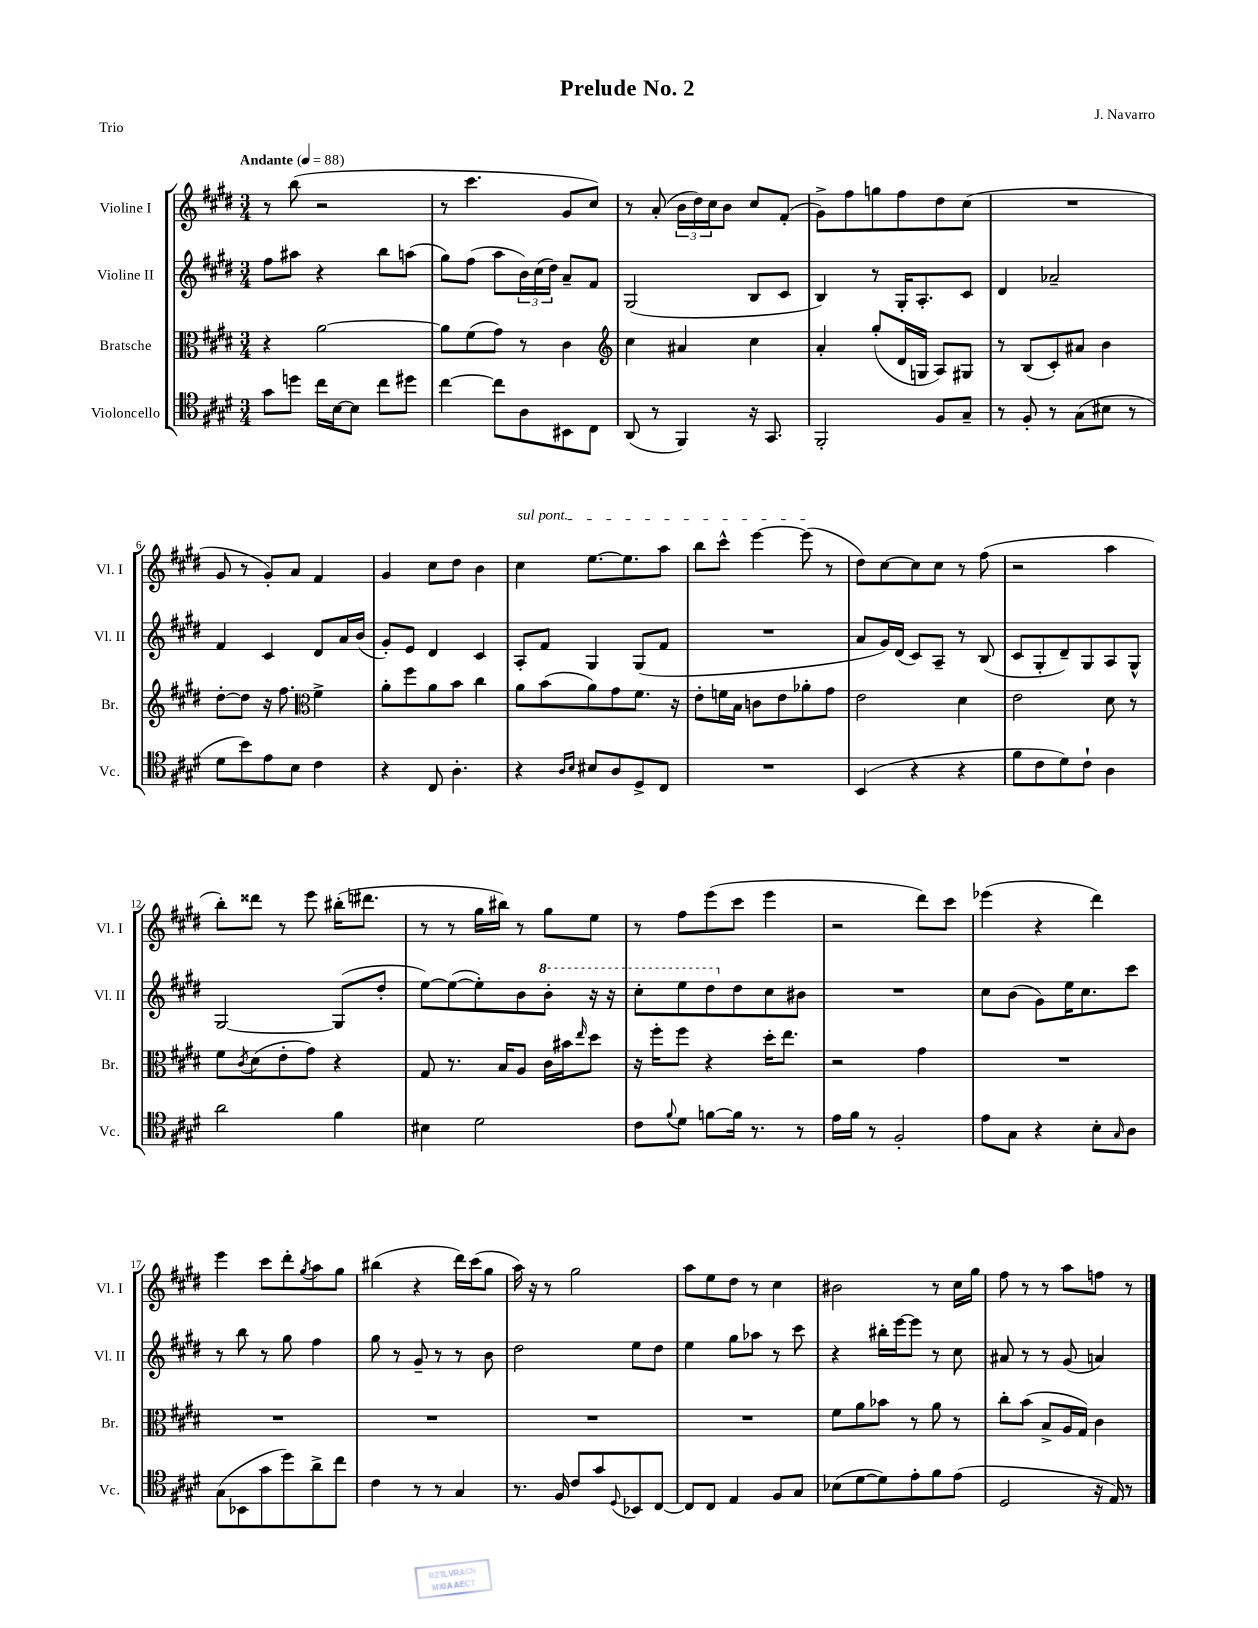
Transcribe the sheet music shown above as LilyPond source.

\header { title = "Prelude No. 2" composer = "J. Navarro" piece = "Trio" }
<<
\new StaffGroup <<
\new Staff = "s0" \with { instrumentName = "Violine I" shortInstrumentName = "Vl. I" } {
    \clef treble \key e \major \numericTimeSignature \time 3/4 \tempo "Andante" 4 = 88
    r8 b''8( r2 |
    r8 cis'''4. gis'8 cis''8) |
    r8 a'8-.( \tuplet 3/2 { b'16 dis''16) cis''16 } b'8 cis''8 fis'8-.( |
    gis'8->) fis''8 g''8 fis''8 dis''8 cis''8( |
    R2. |
    gis'8 r8 gis'8-.) a'8 fis'4 |
    gis'4 cis''8 dis''8 b'4 |
    \once \override TextSpanner.bound-details.left.text = \markup { \italic "sul pont." } cis''4\startTextSpan e''8.~ e''8. a''8 |
    b''8 cis'''8-^ e'''4~ e'''8\stopTextSpan( r8 |
    dis''8) cis''8~ cis''8 cis''8 r8 fis''8( |
    r2 a''4 |
    b''8-.) disis'''8 r8 e'''8 bis''16-.( dis'''8. |
    r8 r8 gis''16 bis''16) r8 gis''8 e''8 |
    r8 fis''8 e'''8( cis'''8 e'''4 |
    r2 dis'''8) cis'''8 |
    ees'''4( r4 dis'''4) |
    e'''4 cis'''8 dis'''8-. \acciaccatura { gis''8 } a''8 gis''8 |
    bis''4( r4 dis'''16) cis'''16( gis''8 |
    a''16) r16 r8 gis''2 |
    a''8 e''8 dis''8 r8 cis''4 |
    bis'2 r8 cis''16 gis''16 |
    fis''8 r8 r8 a''8 f''8 r8 \bar "|." |
}
\new Staff = "s1" \with { instrumentName = "Violine II" shortInstrumentName = "Vl. II" } {
    \clef treble \key e \major \numericTimeSignature \time 3/4
    fis''8 ais''8 r4 b''8 a''8( |
    gis''8) fis''8( a''8 \tuplet 3/2 { b'16) cis''16( dis''16) } a'8-- fis'8 |
    gis2( b8 cis'8 |
    b4) r8 gis16-. a8.-. cis'8 |
    dis'4 aes'2-- |
    fis'4 cis'4 dis'8 a'16 b'16( |
    gis'8-.) e'8 dis'4 cis'4 |
    a8-. fis'8 gis4 gis8( fis'8 |
    R2. |
    a'8 gis'16) dis'16( cis'8) a8-- r8 b8( |
    cis'8 gis8-. dis'8--) gis8 a8 gis8-^ |
    gis2~ gis8( dis''8-. |
    e''8~) e''8~( e''8-.) b'8 \ottava #1 b''8-. r16 r16 |
    cis'''8-. e'''8 dis'''8 \ottava #0 dis''8 cis''8 bis'8 |
    R2. |
    cis''8 b'8( gis'8) e''16 cis''8. cis'''8 |
    r8 b''8 r8 gis''8 fis''4 |
    gis''8 r8 gis'8-- r8 r8 b'8 |
    dis''2 e''8 dis''8 |
    e''4 gis''8 aes''8 r8 cis'''8 |
    r4 bis''16-. e'''16~ e'''8 r8 cis''8 |
    ais'8 r8 r8 gis'8( a'4) \bar "|." |
}
\new Staff = "s2" \with { instrumentName = "Bratsche" shortInstrumentName = "Br." } {
    \clef alto \key e \major \numericTimeSignature \time 3/4
    r4 a'2~ |
    a'8 fis'8( gis'8) r8 cis'4 |
    \clef treble cis''4 ais'4 cis''4 |
    a'4-. gis''8-.( dis'16 g16 a8) gis8 |
    r8 b8( cis'8-.) ais'8 b'4 |
    dis''8~-. dis''8 r16 fis''8. \clef alto fis'4-> |
    a'8-. fis''8 a'8 b'8 cis''4 |
    a'8 b'8( a'8) gis'8 fis'8. r16 |
    e'8-. f'16 b16 c'8 e'8 aes'8-. gis'8 |
    e'2 dis'4 |
    e'2 dis'8 r8 |
    fis'8 \acciaccatura { cis'8 } dis'8( e'8-. gis'8) r4 |
    gis8 r8. b16 a8 cis'16 bis'16 \grace { e''16 } dis''8 |
    r16 fis''16-. fis''8 r4 dis''16-. e''8. |
    r2 gis'4 |
    R2. |
    R2. |
    R2. |
    R2. |
    R2. |
    fis'8 a'8 bes'8 r8 a'8 r8 |
    cis''8-. b'8( b8-> a16 gis16) cis'4 \bar "|." |
}
\new Staff = "s3" \with { instrumentName = "Violoncello" shortInstrumentName = "Vc." } {
    \clef tenor \key e \major \numericTimeSignature \time 3/4
    gis'8 d''8 cis''16 b16~ b8 cis''8 dis''8 |
    cis''4~ cis''8 a8 bis,8 cis8 |
    a,8( r8 fis,4) r16 gis,8. |
    fis,2-. fis8 gis8-- |
    r8 fis8-. r8 gis8( bis8 r8 |
    dis'8 b'8) e'8 b8 cis'4 |
    r4 cis8 a4.-. |
    r4 \grace { a16 b16 } bis8 a8 dis8-> cis8 |
    R2. |
    b,4( r4 r4 |
    fis'8 cis'8 dis'8) cis'8-! a4 |
    a'2 fis'4 |
    bis4 dis'2 |
    cis'8 \appoggiatura { fis'8 } dis'8 f'8~ f'16 r8. r8 |
    e'16 fis'16 r8 fis2-. |
    e'8 gis8 r4 b8-. \grace { gis16 } a8 |
    gis8( bes,8 gis'8 dis''8) a'8-> cis''8 |
    cis'4 r8 r8 gis4 |
    r8. fis16 cis'8 gis'8 \appoggiatura { dis8 } bes,8 cis8~ |
    cis8 cis8 e4 fis8 gis8 |
    bes8( dis'8~ dis'8) e'8-. fis'8 e'8( |
    dis2 r16 e16) r8 \bar "|." |
}
>>
>>
